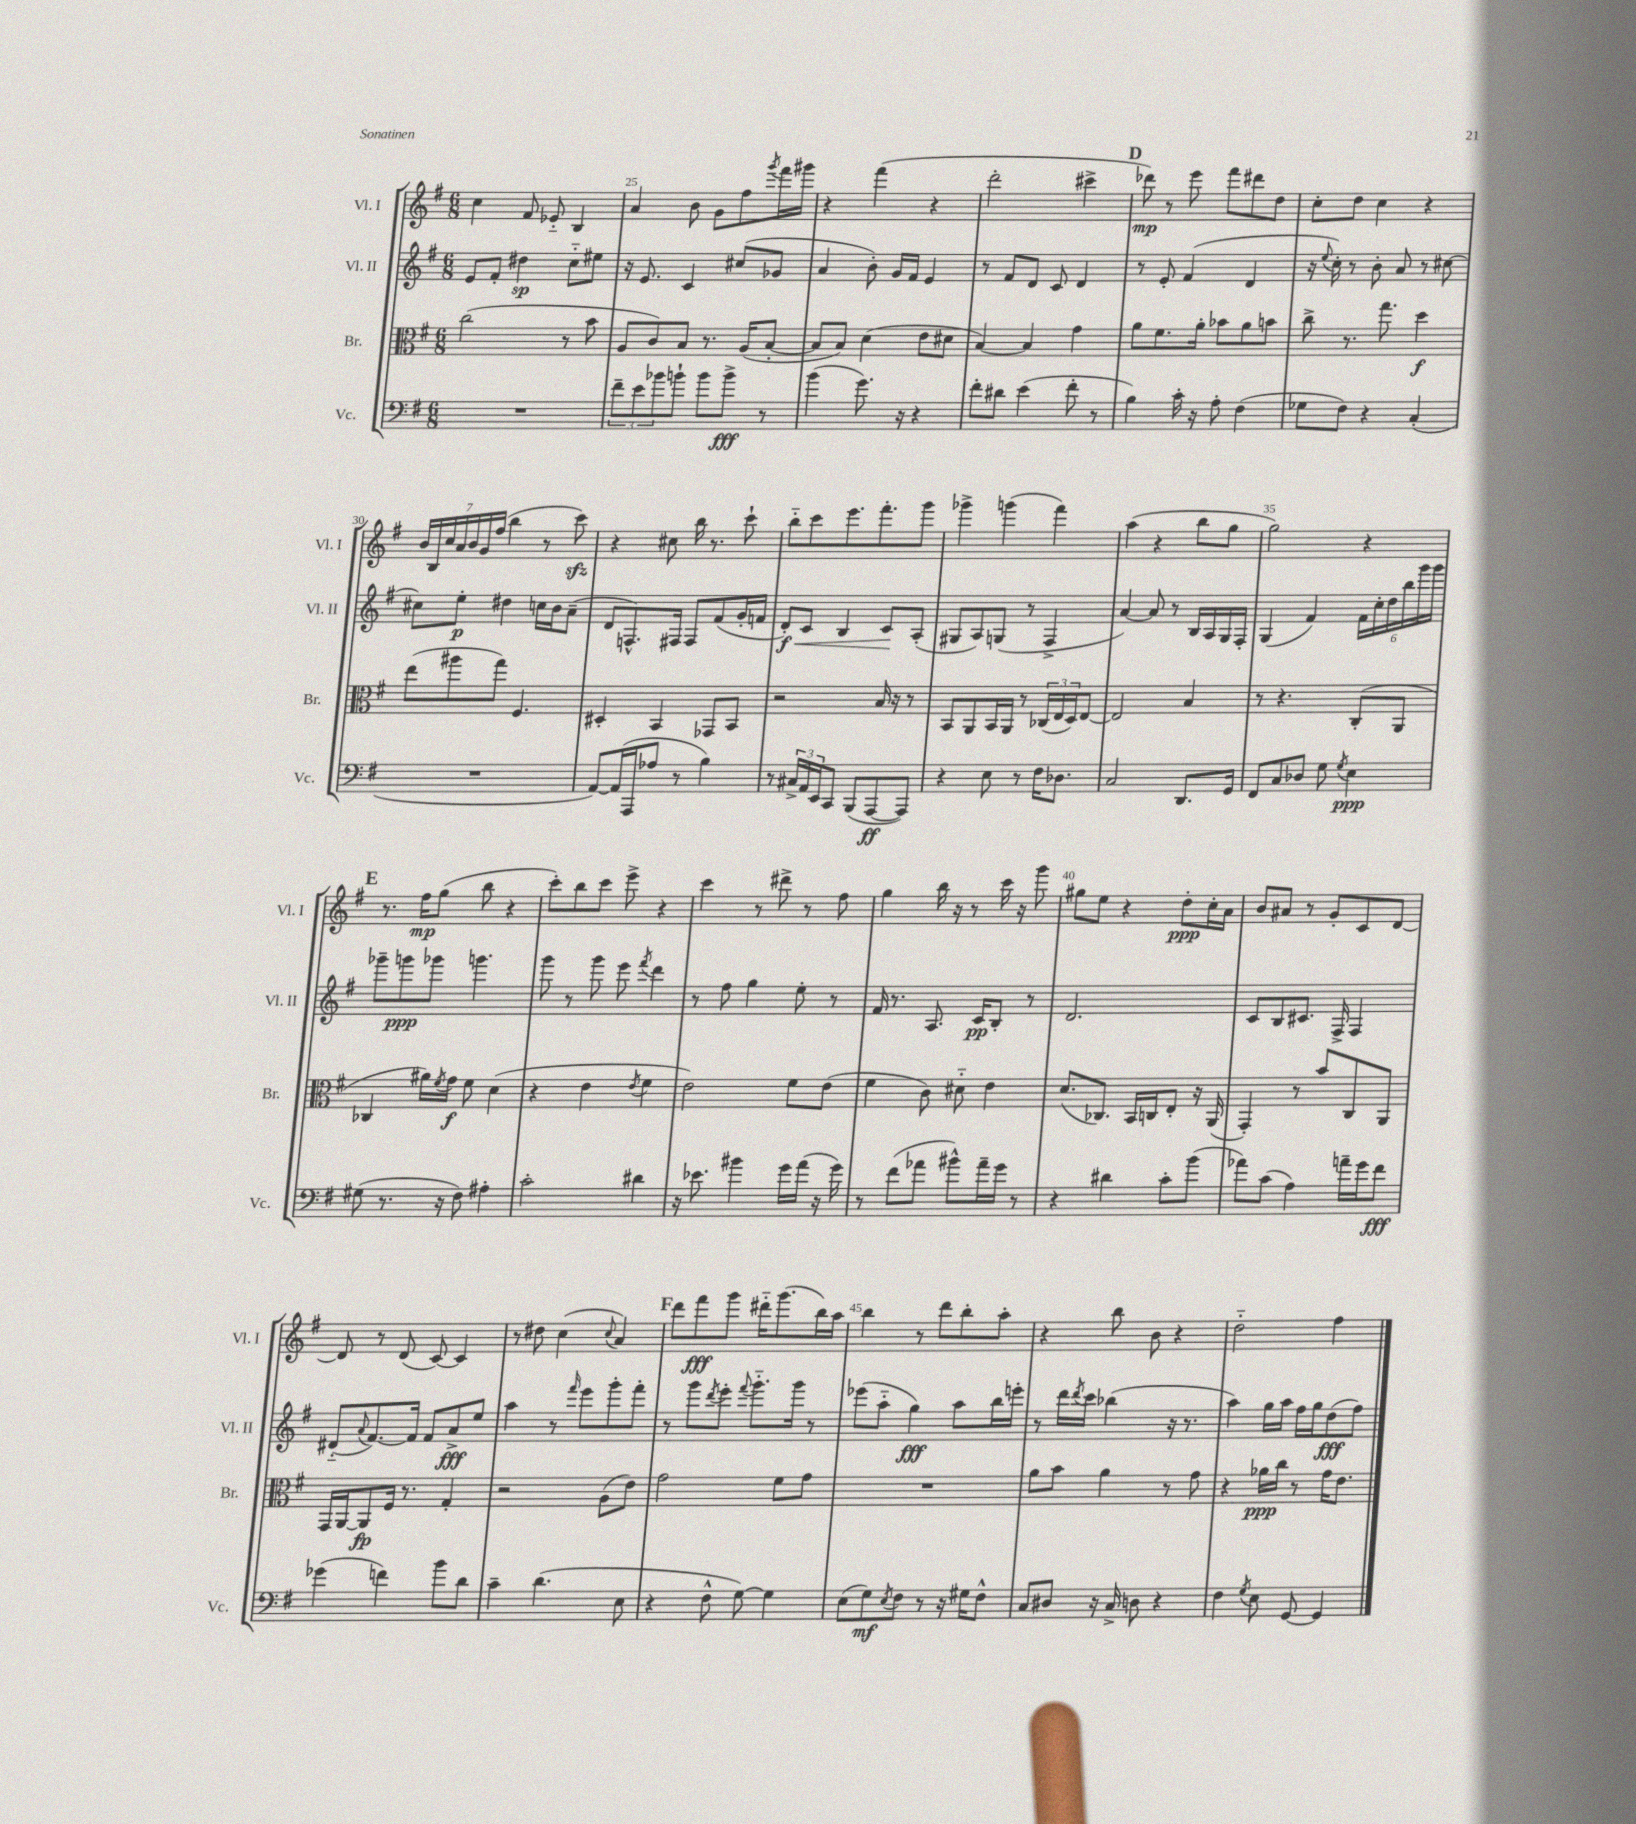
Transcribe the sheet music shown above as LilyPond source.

<<
\new StaffGroup <<
\new Staff = "s0" \with { instrumentName = "Vl. I" shortInstrumentName = "Vl. I" } {
    \clef treble \key g \major \numericTimeSignature \time 6/8
    c''4 fis'8 ees'8-_ b4 |
    a'4 b'8 g'8 fis''8 \acciaccatura { g'''8 } fis'''16 gis'''16 |
    r4 fis'''4( r4 |
    d'''2-. cis'''4-> |
    \mark \markup { \bold "D" } des'''8\mp) r8 e'''8 fis'''8 dis'''8 d''8 |
    c''8-. d''8 c''4 r4 |
    \tuplet 7/4 { b'16 b16 c''16 a'16 b'16 g'16 fis''16( } b''4 r8 c'''8\sfz) |
    r4 cis''8 b''16 r8. c'''8-! |
    b''8-_ c'''8 e'''8. fis'''8.-. g'''8 |
    ges'''4-> g'''4( fis'''4) |
    a''4( r4 b''8 g''8 |
    g''2) r4 |
    \mark \markup { \bold "E" } r8. fis''16\mp g''8( b''8 r4 |
    c'''8-.) b''8 c'''8 e'''8-> r4 |
    c'''4 r8 dis'''8-> r8 fis''8 |
    g''4 b''16 r16 r8 c'''16 r16 g'''8 |
    gis''8 e''8 r4 d''8-.\ppp c''16-. a'16 |
    b'8 ais'8 r8 g'8-. c'8 d'8~ |
    d'8 r8 d'8( c'8~) c'4 |
    r8 dis''8 c''4( \appoggiatura { c''8 } a'4) |
    \mark \markup { \bold "F" } d'''8 fis'''8\fff g'''8 dis'''16-_ g'''8.( b''16) a''16 |
    b''4 r8 d'''8 b''8-. a''8-. |
    r4 b''8 b'8 r4 |
    d''2-_ fis''4 \bar "|." |
}
\new Staff = "s1" \with { instrumentName = "Vl. II" shortInstrumentName = "Vl. II" } {
    \clef treble \key g \major \numericTimeSignature \time 6/8
    e'8 fis'8-. dis''4\sp c''8-_ eis''8 |
    r16 e'8. c'4 cis''8( ges'8 |
    a'4 b'8-.) g'16 fis'16 e'4 |
    r8 fis'8 d'8 c'8 d'4 |
    \mark \markup { \bold "D" } r8 e'8-. fis'4( d'4 |
    r16 \appoggiatura { e''8 } c''16-.) r8 b'8-. a'8 r8 cis''8~ |
    cis''8 e''8-.\p dis''4 c''16 b'16 a'8--( |
    d'8 f8.-^) fis16 fis8 fis'8( g'16-. f'16 |
    d'8-.\f\<) c'8 b4 c'8\! a8-.( |
    gis8 a8) g8( r8 fis4-> |
    a'4~) a'8 r8 b16 a16 g16 fis16-. |
    g4( fis'4) \tuplet 6/4 { fis'16 c''16-. d''16 b''16 g'''16 g'''16 } |
    \mark \markup { \bold "E" } ges'''8-- g'''8\ppp ges'''8 g'''4. |
    g'''8 r8 g'''8 e'''8 \acciaccatura { fis'''8 } d'''4 |
    r8 fis''8 g''4 e''8-. r8 |
    fis'16 r8. a8. c'16\pp b8-. r8 |
    d'2. |
    c'8 b8 cis'8. fis16-> fis4 |
    dis'8-_( \appoggiatura { a'8 } fis'8.~) fis'16 fis'8 a'8->\fff e''8 |
    a''4 r8 \grace { fis'''16 } e'''8 g'''8-. fis'''8-. |
    \mark \markup { \bold "F" } r8 g'''8 \acciaccatura { d'''8 } e'''8-. \appoggiatura { fis'''8 } g'''8.-_ g'''16 r8 |
    ees'''8( a''8-_ g''4\fff) a''8 b''16 e'''16-. |
    r8 d'''16 \acciaccatura { d'''8 } c'''16 bes''4( r16 r8. |
    a''4) g''16 a''16 fis''16 g''16 d''8\fff( fis''8) \bar "|." |
}
\new Staff = "s2" \with { instrumentName = "Br." shortInstrumentName = "Br." } {
    \clef alto \key g \major \numericTimeSignature \time 6/8
    c''2( r8 b'8 |
    a8 c'8) b8 r8. a16( b8~-. |
    b8 b8) d'4( e'8 dis'8 |
    b4~) b4 g'4 |
    \mark \markup { \bold "D" } a'8 fis'8. a'16-. bes'8 a'8 b'8 |
    c''8-> r8. g''8. d''4\f |
    e''8( ais''8 g''8) fis4. |
    dis4-. b,4 ges,8 b,8 |
    r2 b16 r16 r8 |
    b,8 a,8 b,16 a,16 r8 \tuplet 3/2 { ces16( e16 d16) } e8~ |
    e2 b4 |
    r8 r4. c8-.( a,8 |
    \mark \markup { \bold "E" } ces4 ais'16) \acciaccatura { fis'8 } g'16\f fis'8 d'4( |
    r4 e'4 \acciaccatura { e'8 } fis'4 |
    e'2) fis'8 e'8( |
    fis'4 c'8) dis'8-_ e'4 |
    d'8.( ces8.) b,16 c16 e8-. r16 a,16( |
    g,4-.) r8 b'8 c8 a,8 |
    g,16 a,16~ a,8\fp fis16 r8. g4-. |
    r2 a8( e'8) |
    \mark \markup { \bold "F" } g'2 fis'8 g'8 |
    R2. |
    a'8 b'8 a'4 r8 g'8 |
    r4 aes'16\ppp c''16 r8 g'16 e'8. \bar "|." |
}
\new Staff = "s3" \with { instrumentName = "Vc." shortInstrumentName = "Vc." } {
    \clef bass \key g \major \numericTimeSignature \time 6/8
    R2. |
    \tuplet 3/2 { fis'8-- e'8 bes'8 } b'8-! b'8 b'8->\fff r8 |
    b'4( g'8.) r16 r4 |
    fis'8-. dis'8 e'4( fis'8-. r8 |
    \mark \markup { \bold "D" } b4) c'16-. r16 a8-. fis4( |
    ges8 fis8) r4 c4-.( |
    R2. |
    a,8~) a,16( a,,16 aes8 r8 b4) |
    r8 \tuplet 3/2 { cis16-> a,16 e,16 } c,8 b,,8( a,,8~\ff a,,8) |
    r4 e8 r8 fis16 des8. |
    c2 d,8. g,16 |
    fis,8 c8 des8 g8 \acciaccatura { g8 } e4\ppp |
    \mark \markup { \bold "E" } gis8( r8. r16 fis8) ais4-. |
    c'2-. dis'4 |
    r16 ees'8. bis'4 g'16 a'16( r16 g'16) |
    r8 fis'8( aes'8 bis'8-^) aes'16-- g'16 r8 |
    r4 dis'4 c'8-. b'8( |
    aes'8) c'8( a4) a'16-- g'16 fis'8\fff |
    ges'4( f'4) b'8 d'8 |
    c'4-- d'4.( e8 |
    \mark \markup { \bold "F" } r4 fis8-^ g8~) g4 |
    e8( g8\mf) \acciaccatura { e8 } fis8 r8 r16 gis16 fis8-^ |
    c8 dis8 r16 c16-> d8 r4 |
    fis4 \acciaccatura { g8 } e8 g,8~ g,4 \bar "|." |
}
>>
>>
\layout { \context { \Score currentBarNumber = #24 \override BarNumber.break-visibility = ##(#f #t #t) barNumberVisibility = #(every-nth-bar-number-visible 5) } }
